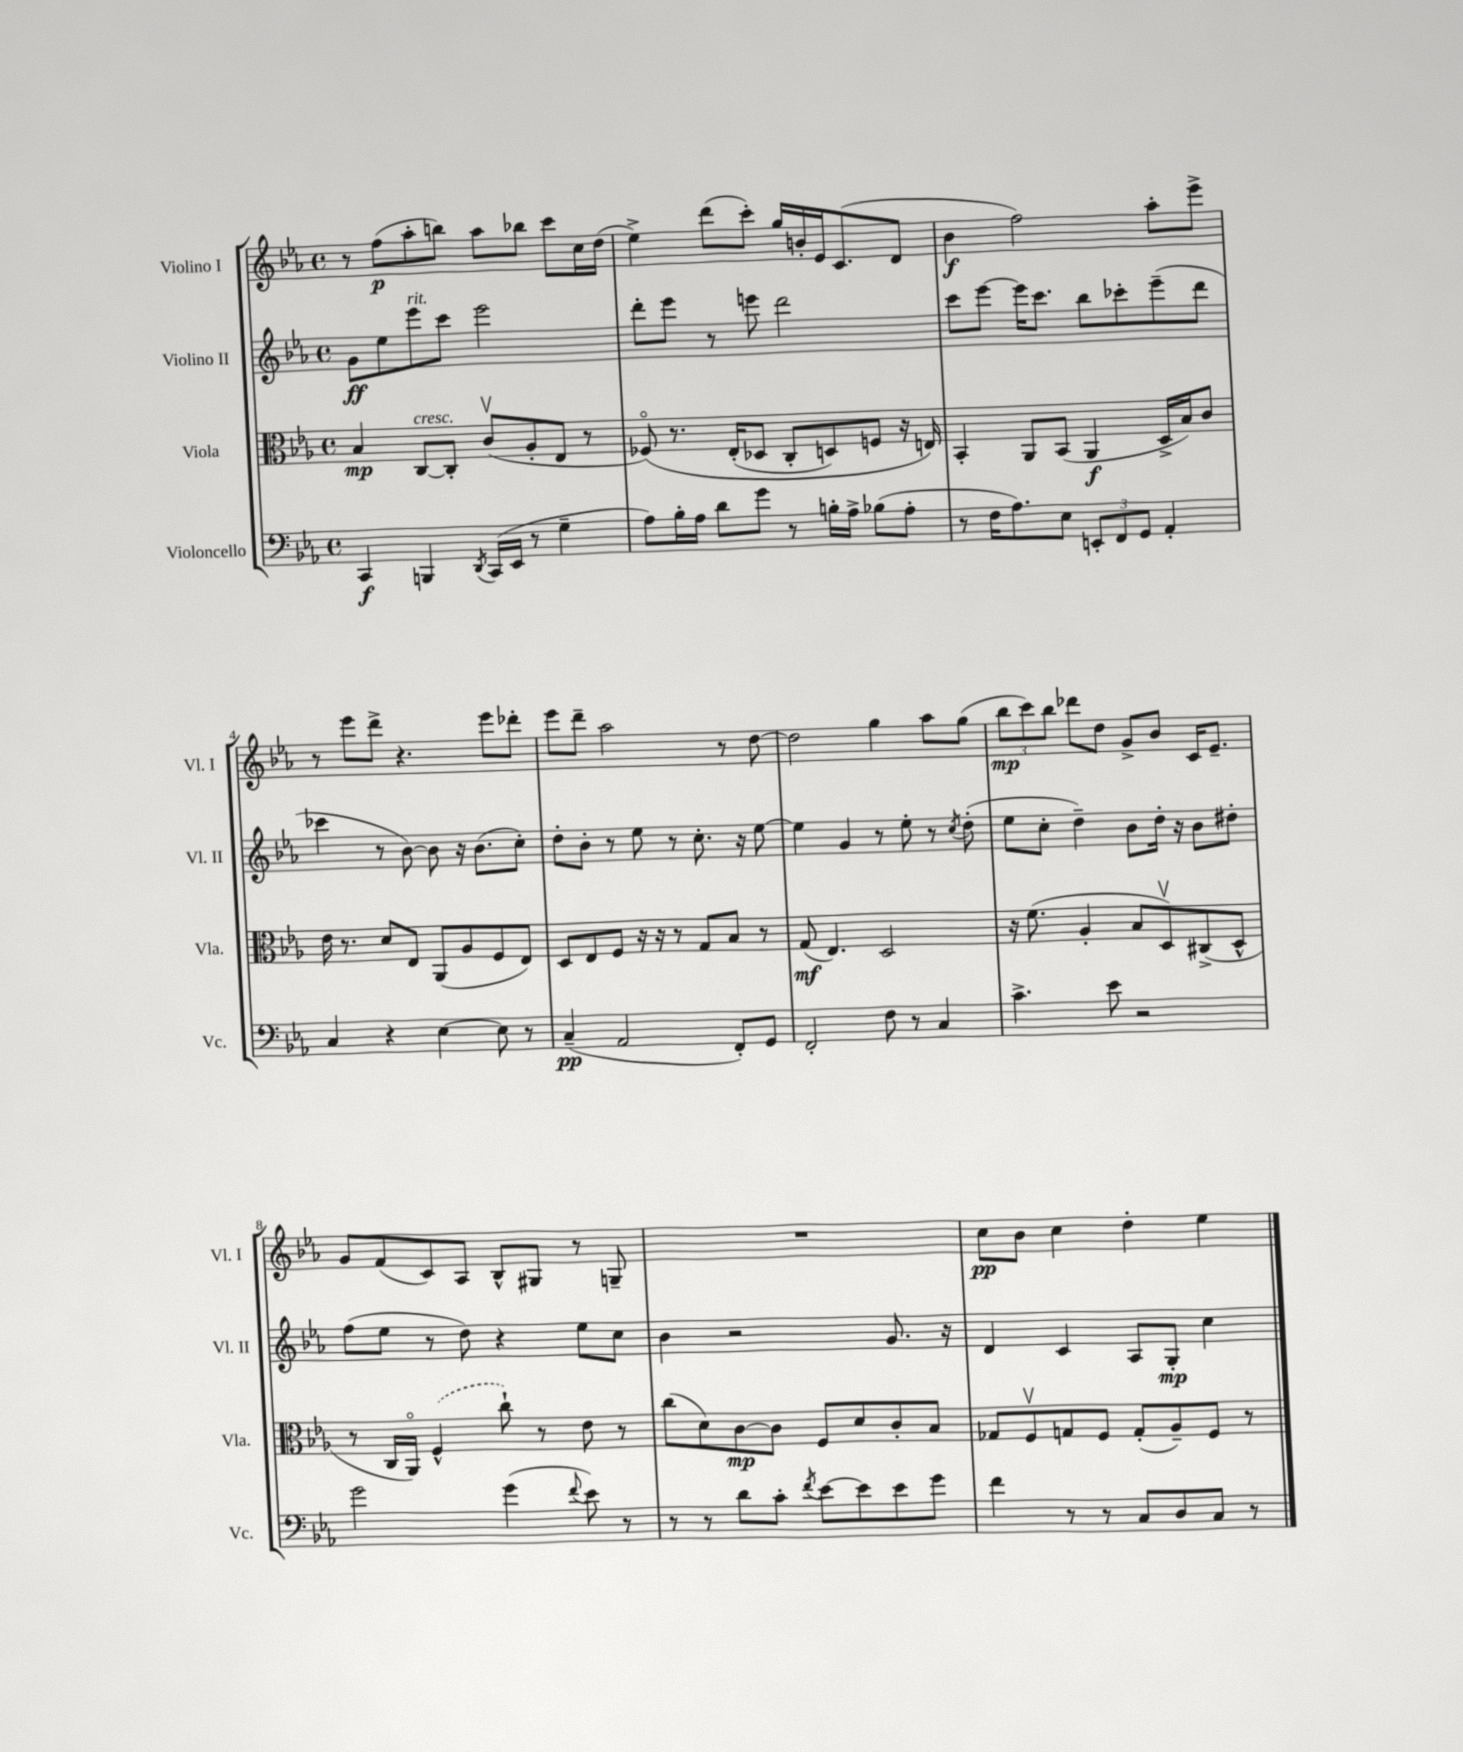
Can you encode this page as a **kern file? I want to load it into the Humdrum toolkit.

**kern	**kern	**kern	**kern
*staff4	*staff3	*staff2	*staff1
*clefF4	*clefC3	*clefG2	*clefG2
*k[b-e-a-]	*k[b-e-a-]	*k[b-e-a-]	*k[b-e-a-]
*M4/4	*M4/4	*M4/4	*M4/4
*met(c)	*met(c)	*met(c)	*met(c)
4CC	4B-	8g	8r
.	.	8ee-	(8ff
4BBB	[8C	8eee-	8aa-'
.	8C']	8ccc	8bb)
8qDD	.	.	.
(16CC	(8cv	2eee-	8aa-
16EE-	.	.	.
8r	8A-'	.	8bb-
4G~	8E-	.	8ccc
.	8r	.	16cc
.	.	.	(16dd
=	=	=	=
8A-)	&(8F-o)	8ddd'	4ee-^)
16B-'	8.r	8eee-	.
16A-	.	.	.
8d	.	8r	(8ddd
.	(16E-'	.	.
8g	8D-	8eee	8ccc')
8r	8C'	2ddd	16gg
.	.	.	16b'
16B'	8D)	.	16e-
16A-^	.	.	(8.c
(8B-	8F	.	.
8A-'	16r	.	8d
.	16E&)	.	.
=	=	=	=
8r	4BB-'	8ccc	4b-
16F	.	[8eee-	.
8.A-)	.	.	.
.	8AA-	16eee-]	2ff)
.	.	8.ccc	.
8E-	(8BB-	.	.
12EE'	4AA-	8bb-	.
12FF	.	.	.
.	.	8ccc-'	.
12GG	.	.	.
4AA-'	16D^	(8eee-~	8aa-'
.	16B-)	.	.
.	8c	8ddd	8eee-^
=	=	=	=
4C	16e-	4ccc-	8r
.	8.r	.	.
.	.	.	8eee-
4r	8d	8r	8ddd^
.	8E-	[8b-)	4.r
[4E-	(8AA-	8b-]	.
.	8A-	16r	.
.	.	(8.b-	.
8E-]	8F	.	8eee-
8r	8E-)	8cc')	8ddd-'
=	=	=	=
(4C~	8D	8dd'	8eee-
.	8E-	8b-'	8ddd~
2AA-	8F	8r	2aa-
.	16r	8ee-	.
.	16r	.	.
.	8r	8r	.
.	8G	8.cc'	.
8FF')	8B-	.	8r
.	.	16r	.
8GG	8r	[8ee-	[8dd
=	=	=	=
2FF'	(8G	4ee-]	2dd]
.	4.E-)	.	.
.	.	4g	.
8F	2D	8r	4gg
8r	.	8ee-'	.
4C	.	8r	8aa-
.	.	8qcc	.
.	.	(8dd'	(8gg
=	=	=	=
4.c^	16r	8ee-	12bb-
.	(8.f	.	.
.	.	.	12ccc)
.	.	8cc'	.
.	.	.	12bb-
.	4A-'	4dd~)	8ddd-
8e-	.	.	8dd
2r	8B-	8b-	8g^
.	8Dv)	16dd'	8b-
.	.	16r	.
.	(8C#^	8b-	16c
.	.	.	8.e-~
.	8D^^	8dd#'	.
=	=	=	=
2g	8r	(8ff	8g
.	16C	8ee-	(8f
.	16AA-o)	.	.
.	(4F^^	8r	8c)
.	.	8dd)	8A-
(4g	8cc`)	4r	8B-^^
.	8r	.	8G#
8qqf	.	.	.
8e-)	8e-	8ee-	8r
8r	8r	8cc	8G~
=	=	=	=
8r	(8cc	4b-	1r
8r	8d)	.	.
8d	[8c	2r	.
8c'	8c]	.	.
8qf	.	.	.
[8e-	8F	.	.
8e-]	8d	.	.
8e-	8c'	8.g	.
8g	8B-	.	.
.	.	16r	.
=	=	=	=
4f	8G-	4d	8cc
.	8Fv	.	8b-
8r	8G	4c	4cc
8r	8F	.	.
8C	(8G'	8A-	4dd'
8D	8A-~)	8G'	.
8C	8F	4cc	4ee-
8r	8r	.	.
==	==	==	==
*-	*-	*-	*-
